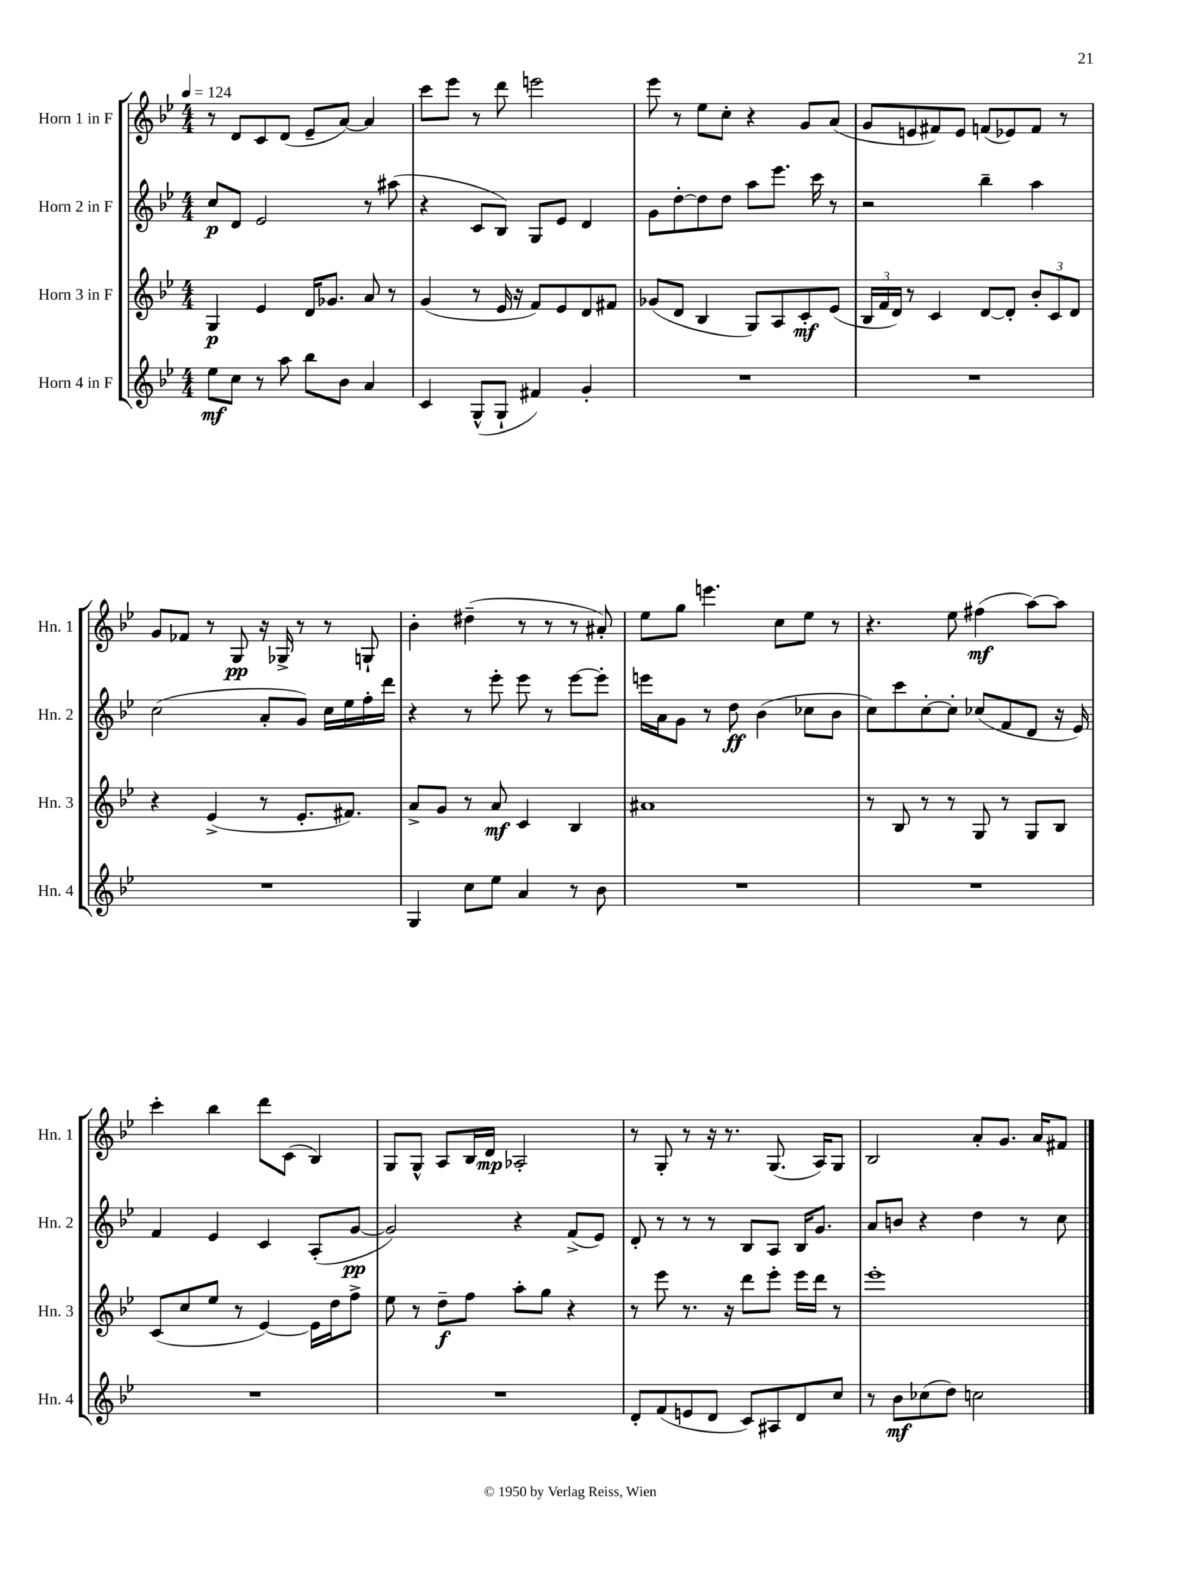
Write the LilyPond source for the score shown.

<<
\new StaffGroup <<
\new Staff = "s0" \with { instrumentName = "Horn 1 in F" shortInstrumentName = "Hn. 1" } {
    \clef treble \key bes \major \numericTimeSignature \time 4/4 \tempo 4 = 124
    r8 d'8 c'8 d'8( ees'8-- a'8~) a'4 |
    c'''8 ees'''8 r8 d'''8 e'''2 |
    ees'''8 r8 ees''8 c''8-. r4 g'8 a'8( |
    g'8 e'8 fis'8) e'8 f'8( ees'8) f'8 r8 |
    g'8 fes'8 r8 g8\pp r16 ges16-> r8 r8 g8-! |
    bes'4-. dis''4--( r8 r8 r8 ais'8-.) |
    ees''8 g''8 e'''4. c''8 ees''8 r8 |
    r4. ees''8 fis''4\mf( a''8~) a''8 |
    c'''4-. bes''4 d'''8 c'8( bes4) |
    g8 g8-^ a8 bes16 d'16\mp aes2-. |
    r8 g8-. r8 r16 r8. g8.( a16) g8 |
    bes2 a'8-. g'8. a'16 fis'8 \bar "|." |
}
\new Staff = "s1" \with { instrumentName = "Horn 2 in F" shortInstrumentName = "Hn. 2" } {
    \clef treble \key bes \major \numericTimeSignature \time 4/4
    c''8\p d'8 ees'2 r8 ais''8( |
    r4 c'8 bes8) g8 ees'8 d'4 |
    g'8 d''8~-. d''8 d''8 a''8 ees'''8. c'''16 r8 |
    r2 bes''4-- a''4 |
    c''2( a'8-. g'8) c''16 ees''16 f''16-. d'''16 |
    r4 r8 ees'''8-. ees'''8 r8 ees'''8~ ees'''8-. |
    e'''16 a'16 g'8 r8 d''8\ff bes'4( ces''8 bes'8 |
    c''8) c'''8 c''8~-. c''8-. ces''8( f'8 d'8 r16 ees'16) |
    f'4 ees'4 c'4 a8-.( g'8~\pp |
    g'2) r4 f'8->( ees'8) |
    d'8-. r8 r8 r8 bes8 a8 bes16 g'8. |
    a'8 b'8 r4 d''4 r8 c''8 \bar "|." |
}
\new Staff = "s2" \with { instrumentName = "Horn 3 in F" shortInstrumentName = "Hn. 3" } {
    \clef treble \key bes \major \numericTimeSignature \time 4/4
    g4\p ees'4 d'16 ges'8. a'8 r8 |
    g'4( r8 ees'16 r16 f'8) ees'8 d'8 fis'8 |
    ges'8( d'8 bes4 g8) a8 c'8-.\mf ees'8( |
    \tuplet 3/2 { bes16 f'16 d'16) } r8 c'4 d'8~ d'8-. \tuplet 3/2 { bes'8-. c'8 d'8 } |
    r4 ees'4->( r8 ees'8.-. fis'8.) |
    a'8-> g'8 r8 a'8\mf c'4 bes4 |
    ais'1 |
    r8 bes8 r8 r8 g8 r8 g8 bes8 |
    c'8( c''8 ees''8 r8 ees'4~) ees'16 d''16 f''8-> |
    ees''8 r8 d''8--\f f''8 a''8-. g''8 r4 |
    r8 ees'''8 r8. r16 d'''8 ees'''8-. ees'''16 d'''16 r8 |
    ees'''1-. \bar "|." |
}
\new Staff = "s3" \with { instrumentName = "Horn 4 in F" shortInstrumentName = "Hn. 4" } {
    \clef treble \key bes \major \numericTimeSignature \time 4/4
    ees''8\mf c''8 r8 a''8 bes''8 bes'8 a'4 |
    c'4 g8-^( g8-! fis'4) g'4-. |
    R1 |
    R1 |
    R1 |
    g4 c''8 ees''8 a'4 r8 bes'8 |
    R1 |
    R1 |
    R1 |
    R1 |
    d'8-. f'8( e'8 d'8 c'8) ais8 d'8 c''8 |
    r8 bes'8\mf ces''8( d''8) c''2 \bar "|." |
}
>>
>>
\layout { \context { \Score \remove "Bar_number_engraver" } }
